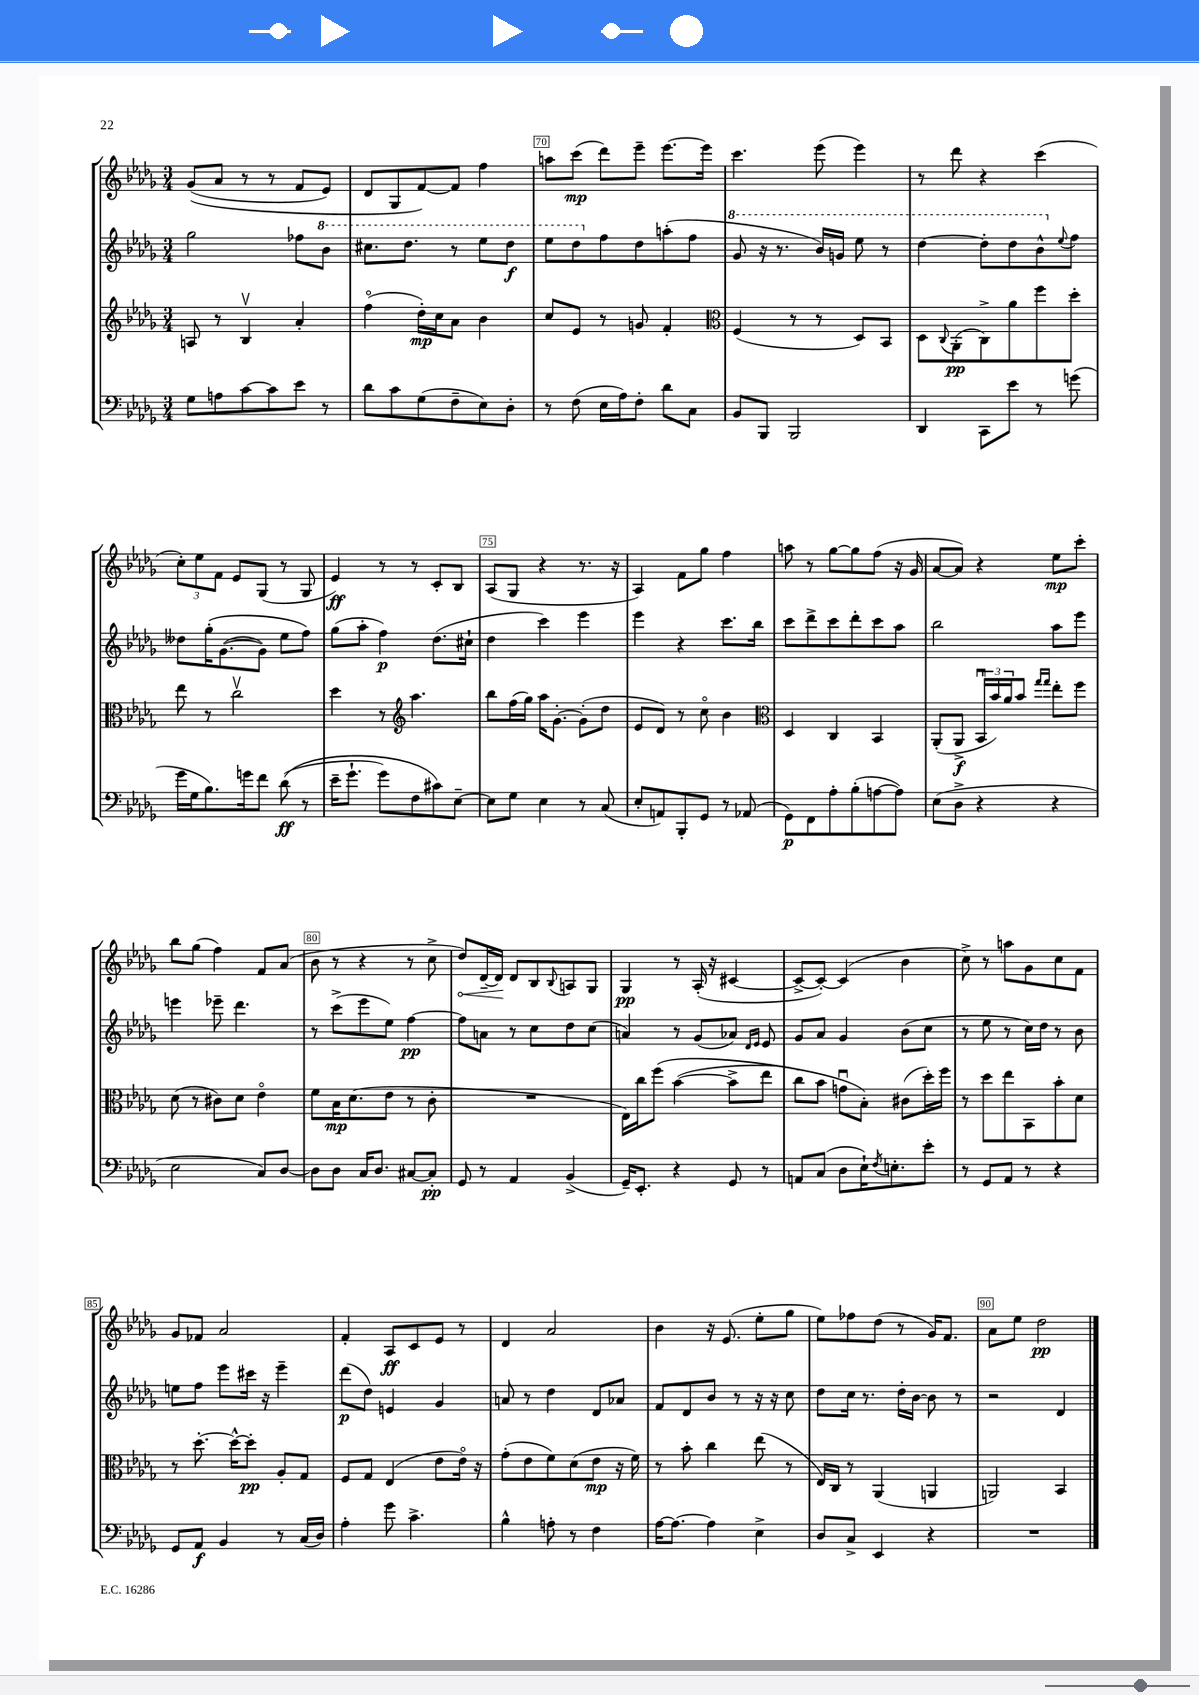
<<
\new StaffGroup <<
\new Staff = "s0" {
    \clef treble \key des \major \numericTimeSignature \time 3/4
    ges'8(\( aes'8 r8 r8 f'8 ees'8) |
    des'8 ges8 f'8~\) f'8 f''4 |
    a''8 c'''8\mp( des'''8) ees'''8-- ees'''8.~ ees'''16 |
    c'''4. ees'''8( ees'''4) |
    r8 des'''8 r4 c'''4( |
    \tuplet 3/2 { c''8-.) ees''8 f'8 } ees'8 ges8( r8 ges8 |
    ees'4\ff) r8 r8 c'8-. bes8 |
    aes8( ges8 r4 r8. r16 |
    aes4) f'8 ges''8 f''4 |
    a''8 r8 ges''8~ ges''8 f''8( r16 ges'16 |
    aes'8~ aes'8) r4 ees''8\mp c'''8-. |
    bes''8 ges''8( f''4) f'8 aes'8( |
    bes'8 r8 r4 r8 c''8-> |
    \once \override Hairpin.circled-tip = ##t des''8\<) des'16~-- des'16\! des'8 bes8 \appoggiatura { bes8 } a8 ges8 |
    ges4\pp r8 aes16-.( r16 cis'4~ |
    cis'8~-> cis'8~-.) cis'4( bes'4 |
    c''8->) r8 a''8 ges'8 c''8 f'8 |
    ges'8 fes'8 aes'2 |
    f'4-. aes8\ff c'8 ees'8 r8 |
    des'4 aes'2 |
    bes'4 r16 ees'8.( ees''8-. ges''8 |
    ees''8) fes''8 des''8( r8 ges'16) f'8. |
    aes'8 ees''8 des''2\pp \bar "|." |
}
\new Staff = "s1" {
    \clef treble \key des \major \numericTimeSignature \time 3/4
    ges''2 fes''8 \ottava #1 bes''8 |
    cis'''8. des'''8. r8 ees'''8 des'''8\f |
    ees'''8 des'''8 \ottava #0 f''8 des''8 a''8-.( f''8 |
    \ottava #1 ges''8 r16 r8. bes''16) g''16 ees'''8 r8 |
    des'''4~ des'''8-. des'''8 bes''8-^ \ottava #0 \appoggiatura { ees''8 } f''8 |
    deses''8 ges''16-.\( ges'8.~( ges'8) ees''8 f''8\) |
    ges''8( aes''8-. f''4\p) des''8.( cis''16-! |
    des''4 c'''4) ees'''4 |
    ees'''4 r4 c'''8. bes''16 |
    c'''8 des'''8-> c'''8 des'''8-. c'''8 aes''8 |
    bes''2 aes''8 ees'''8 |
    e'''4 ees'''8-- des'''4. |
    r8 c'''8->( ees'''8 ees''8) f''4~\pp |
    f''8 a'8 r8 c''8 des''8 c''8( |
    a'4) r8 ges'8( aes'8) \grace { des'16 ees'16 } ees'8 |
    ges'8 aes'8 ges'4 bes'8( c''8 |
    r8 ees''8 r8 c''16) des''16 r8 bes'8 |
    e''8 f''8 ees'''8 cis'''16 r16 ees'''4-- |
    des'''8\p( des''8) e'4 ges'4 |
    a'8 r8 des''4 des'8 aes'8 |
    f'8 des'8 bes'8 r8 r16 r16 c''8 |
    des''8 c''16 r8. des''16-. bes'16~ bes'8 r8 |
    r2 des'4 \bar "|." |
}
\new Staff = "s2" {
    \clef treble \key des \major \numericTimeSignature \time 3/4
    a8 r8 bes4\upbow aes'4-. |
    f''4\flageolet( des''16-.\mp) c''16 aes'8 bes'4 |
    c''8 ees'8 r8 g'8 f'4-. |
    \clef alto f4( r8 r8 des8) bes,8 |
    des8 \appoggiatura { c8 } aes,8-.\pp( c8->) aes'8 f''8 des''8-. |
    ees''8 r8 c''2\upbow |
    des''4 r8 \clef treble aes''4. |
    bes''8 f''16( ges''16) aes''16 ges'8.~-. ges'8-.( des''8 |
    ees'8 des'8) r8 c''8\flageolet bes'4 |
    \clef alto des4 c4 bes,4 |
    aes,8-.( aes,8->\f \tuplet 3/2 { bes,16\downbow bes'16) aes'16 } bes'8 \grace { ges''16 ges''16 } ees''8-. f''8 |
    des'8( r8 cis'8) des'8 ees'4\flageolet |
    f'8 bes16\mp des'8.( ees'8 r8 c'8-. |
    R2. |
    ees16) c''16 f''8\( bes'4~( bes'8-> ees''8 |
    c''8) bes'8 g'8\downbow bes8-.\) cis'8( des''16-.) f''16 |
    r8 des''8 ees''8 bes,8 bes'8-. des'8 |
    r8 des''8.~-. des''16~-^ des''8-.\pp aes8-. ges8 |
    f8 ges8 ees4( ees'8 ees'16\flageolet) r16 |
    ges'8-.( ees'8 f'8) des'8( ees'8\mp r16 f'16) |
    r8 bes'8-. c''4 ees''8( r8 |
    ees16) c16 r8 aes,4( a,4 |
    a,2) bes,4 \bar "|." |
}
\new Staff = "s3" {
    \clef bass \key des \major \numericTimeSignature \time 3/4
    ges8 a8 c'8~ c'8 ees'8 r8 |
    des'8 c'8 ges8( f8-- ees8) des8-. |
    r8 f8( ees16 aes16) f8-. des'8 c8 |
    bes,8 bes,,8 bes,,2 |
    des,4 c,8 ees'8 r8 g'8( |
    ges'16 ges16 bes8.) g'16 f'8 des'8\ff(\( r8 |
    ees'16-- ges'8.-! ges'8) f8 cis'8\) ees8~-- |
    ees8 ges8 ees4 r8 c8( |
    ees8-. a,8) bes,,8-. ges,8 r8 aes,8( |
    ges,8\p) f,8 aes8-. bes8-.( a8~ a8) |
    ees8( des8-> r4 r4 |
    ees2 c8) des8~ |
    des8 des8 c16 des8. cis8~ cis8-.\pp |
    ges,8 r8 aes,4 bes,4->( |
    ges,16--) ees,8.-. r4 ges,8 r8 |
    a,8 c8( des8 ees16-!) \acciaccatura { f8 } e8.-. ees'8-. |
    r8 ges,8 aes,8 r8 r4 |
    ges,8 aes,8\f bes,4 r8 c16( des16) |
    aes4-. ges'8 c'4.-> |
    bes4-^ a8-. r8 f4 |
    aes16~ aes8.~ aes4 ees4-> |
    des8 c8-> ees,4 r4 |
    R2. \bar "|." |
}
>>
>>
\layout { \context { \Score currentBarNumber = #68 \override BarNumber.break-visibility = ##(#f #t #t) barNumberVisibility = #(every-nth-bar-number-visible 5) \override BarNumber.stencil = #(make-stencil-boxer 0.1 0.3 ly:text-interface::print) } }
